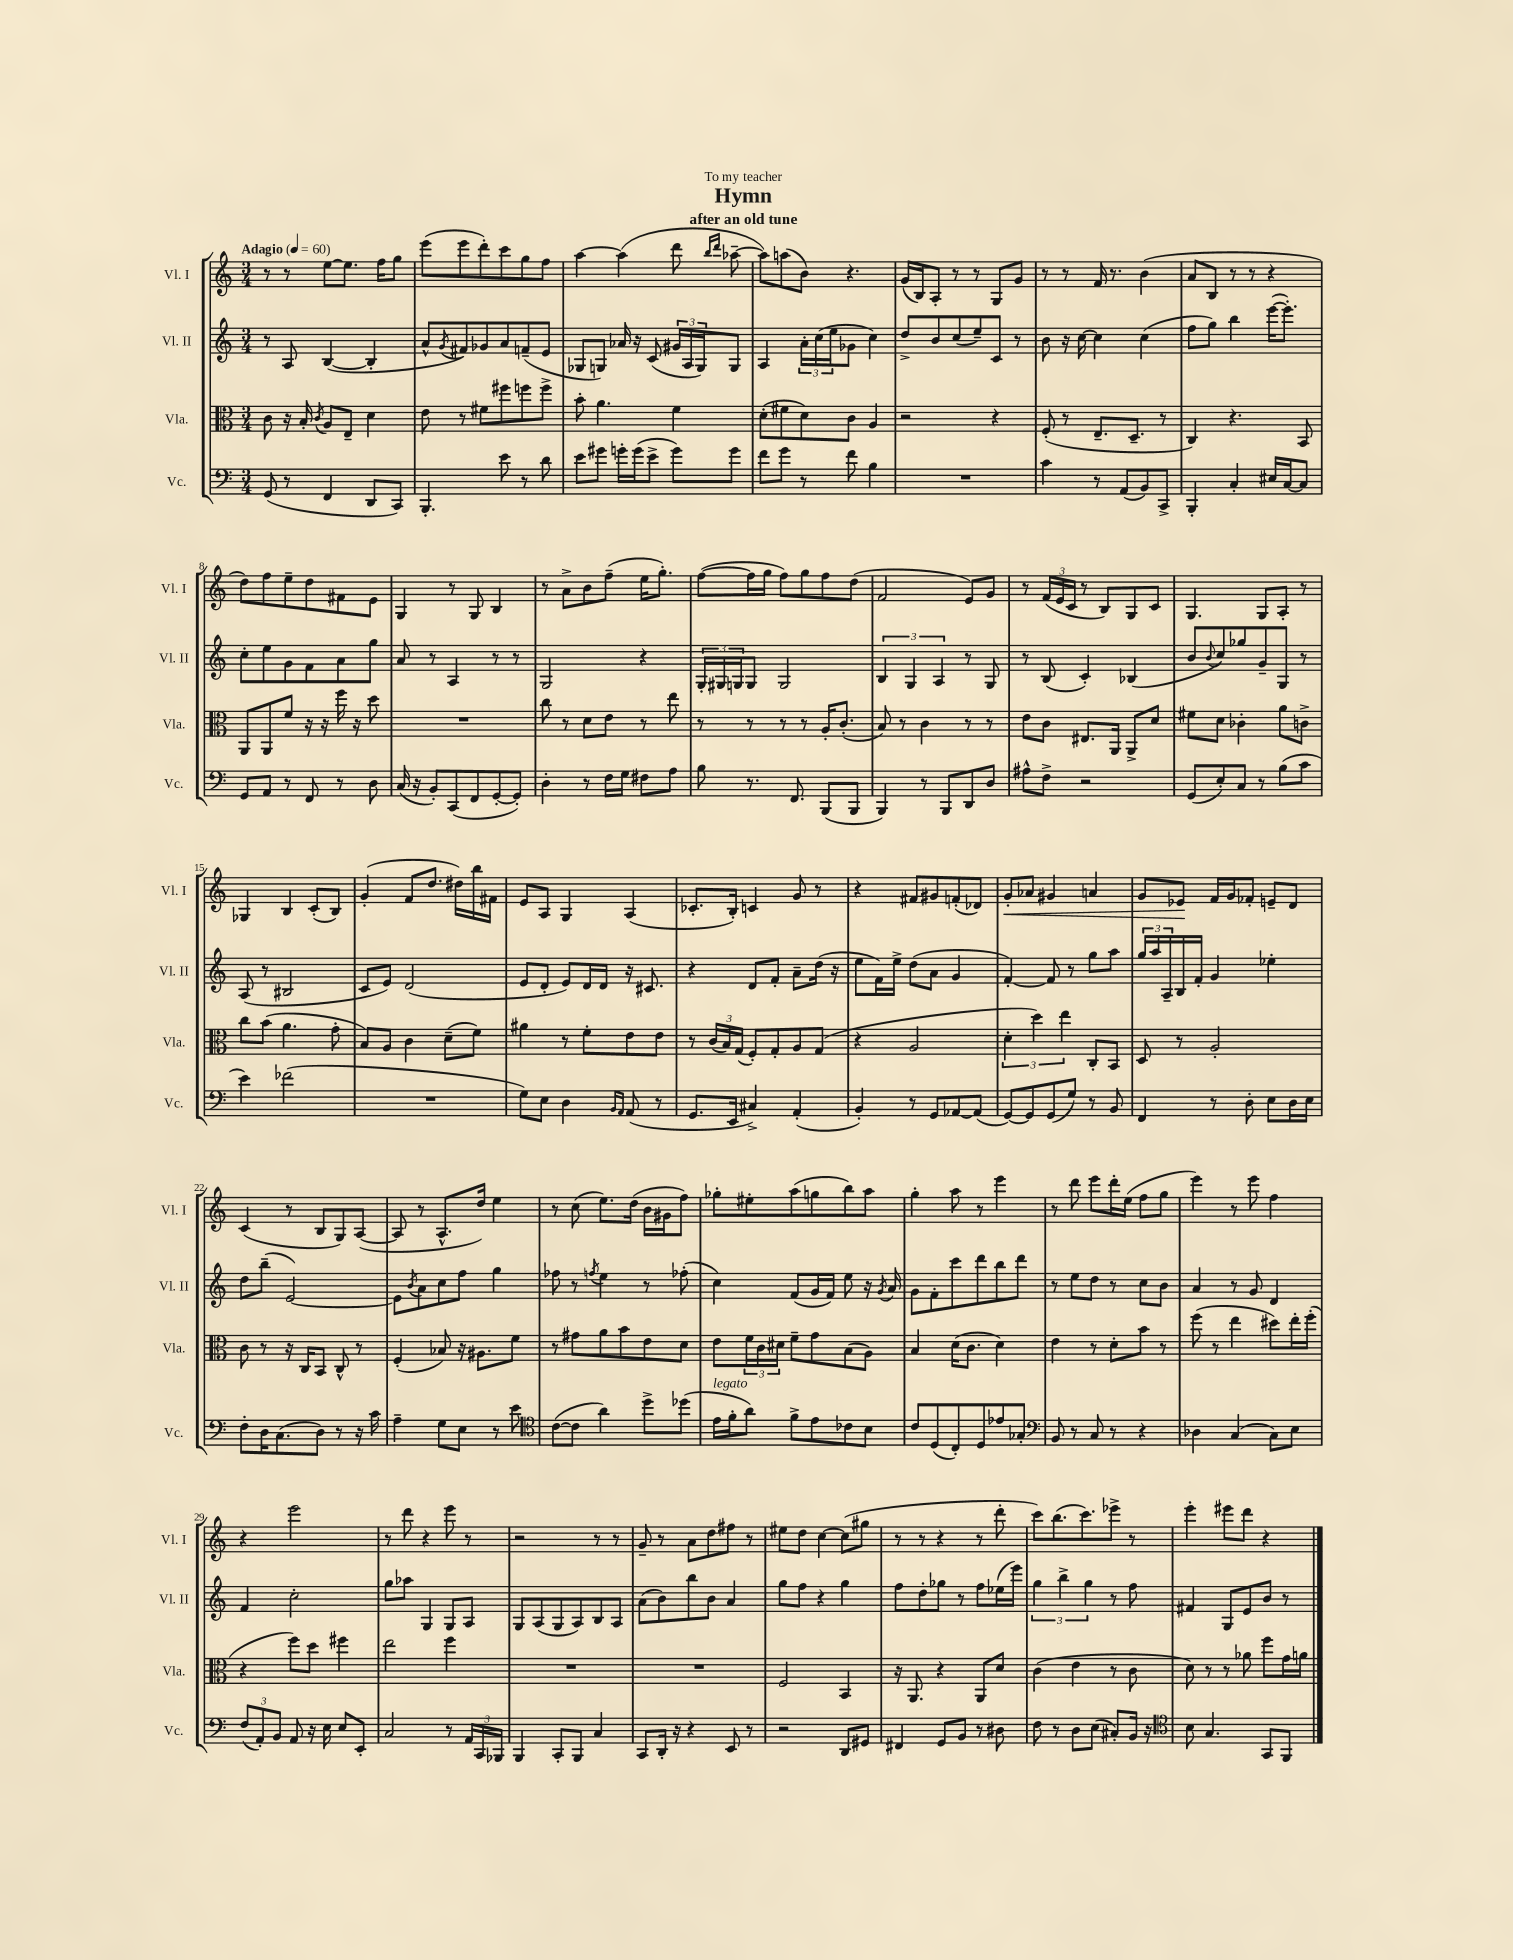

**kern	**kern	**kern	**kern
*staff4	*staff3	*staff2	*staff1
*clefF4	*clefC3	*clefG2	*clefG2
*k[]	*k[]	*k[]	*k[]
*M3/4	*M3/4	*M3/4	*M3/4
*MM60	*MM60	*MM60	*MM60
(8GG	8c	8r	8r
8r	16r	8A	8r
.	16B'	.	.
.	8qc	.	.
4FF	8A	([4B	[8ee
.	8E~	.	8.ee]
8DD	4d	4B']	.
.	.	.	16ff
8CC)	.	.	8gg
=	=	=	=
4.BBB'	8e	8a^^	(8eee
.	.	8qg	.
.	8r	8f#)	8eee
.	8f#	8g-	8ddd')
8e	8ff#	8a	8ccc
8r	8ff	(8f~	8gg
8d	8ff^	8e	8ff
=	=	=	=
8e	8b'	8G-	[4aa
8g#	4.a	8G)	.
16g'	.	16a-	(4aa]
(16g	.	16r	.
8e^	.	(8c	.
8g)	4f	24g#	8ddd
.	.	24A	.
.	.	24G)	.
.	.	.	16qqbb
.	.	.	16qqddd
8g	.	8G	[8aa-~
=	=	=	=
8f	(8d'	4A	8aa-])
8g	8f#	.	(8aa
8r	8d)	24a'	8b)
.	.	(24cc	.
.	.	24ee	.
8f	8c	8g-	4.r
4B	4A	4cc)	.
=	=	=	=
2.r	2r	8dd^	(16g
.	.	.	16B)
.	.	8b	8A'
.	.	(8cc	8r
.	.	8ee~)	8r
.	4r	8c	8G
.	.	8r	8g
=	=	=	=
4c	(8F'	8b	8r
.	8r	16r	8r
.	.	[16cc	.
8r	8.E~	4cc]	16f
.	.	.	8.r
(8AA	.	.	.
.	8.D~	.	.
8BB)	.	(4cc	(4b
8CC^	8r	.	.
=	=	=	=
4BBB'	4C)	8ff	8a
.	.	8gg)	8B
4C'	4.r	4bb	8r
.	.	.	8r
16E#	.	([16eee	4r
[16C	.	8.eee'])	.
8C]	8BB	.	.
=	=	=	=
8GG	8AA	8cc'	8dd)
8AA	8AA	8ee	8ff
8r	8f	8g	8ee~
8FF	16r	8f	8dd
.	16r	.	.
8r	16ff	8a	8f#
.	16r	.	.
8D	8dd	8gg	8e
=	=	=	=
(16C	2.r	8a	4G
16r	.	.	.
8BB')	.	8r	.
(8CC	.	4A	8r
8FF	.	.	8G
[8GG'	.	8r	4B
8GG'])	.	8r	.
=	=	=	=
4D'	8cc	2G	8r
.	8r	.	8a^
8r	8d	.	8b
16F	8e	.	(8ff~
16G	.	.	.
8F#	8r	4r	16ee
.	.	.	8.gg')
8A	8ee	.	.
=	=	=	=
8B	8r	24G'	([8ff
.	.	24G#	.
.	.	24G	.
8.r	8r	8G	16ff]
.	.	.	16gg
.	8r	2G	8ff)
8.FF	.	.	.
.	8r	.	8gg
(8BBB	16A'	.	8ff
.	(8.c'	.	.
8BBB	.	.	(8dd
=	=	=	=
4BBB)	8B)	6B	2f
.	8r	.	.
.	.	6G	.
8r	4c	.	.
.	.	6A	.
8BBB	.	.	.
8DD	8r	8r	8e)
8D	8r	8G	8g
=	=	=	=
8A#^^	8e	8r	8r
8F^	8c	(8B	(24f
.	.	.	24e
.	.	.	24c
2r	8.E#	4c')	8r
.	.	.	8B)
.	16AA	.	.
.	8AA^	(4B-	8G
.	8d	.	8c
=	=	=	=
(8GG	8f#	8b	4.G
.	.	8qqb	.
8E')	8d	8cc)	.
8C	4c-'	8gg-	.
8r	.	8g~	8G
(8B	8a	8G	8A'
8c	8c^	8r	8r
=	=	=	=
4e)	8cc	(8A	4G-
.	(8b	8r	.
(2f-	4.a	2B#	4B
.	.	.	(8c'
.	8g'	.	8B)
=	=	=	=
2.r	8B)	8c	(4g'
.	8A	8e)	.
.	4c	(2d	8f
.	.	.	8.dd
.	(8d~	.	.
.	.	.	16dd#)
.	8f)	.	16bb
.	.	.	16f#
=	=	=	=
8G)	4a#	8e	8e
8E	.	8d'	8A
4D	8r	8e)	4G
.	8f'	16d	.
.	.	16d	.
16qqBB	.	.	.
16qqAA	.	.	.
(8AA	8e	16r	(4A
.	.	8.c#	.
8r	8e	.	.
=	=	=	=
8.GG	8r	4r	8.c-'
.	(24c	.	.
.	24B)	.	.
16EE	.	.	16B')
.	(24G	.	.
4C#^)	8F')	8d	4c
.	8G'	8f'	.
(4AA'	8A	8a~	8g
.	(8G	(16dd	8r
.	.	16r	.
=	=	=	=
4BB')	4r	8ee	4r
.	.	16f)	.
.	.	16ee^	.
8r	2A	(8dd	8f#
8GG	.	8a	8g#
[8AA-	.	4g	(8f'
(8AA-]	.	.	8d-)
=	=	=	=
[8GG)	6d'	[4f')	8g'
8GG]	.	.	8a-
.	6dd)	.	.
(8GG	.	8f]	4g#
.	6ee	.	.
8G)	.	8r	.
8r	8C'	8gg	4a
8BB	8BB	8aa	.
=	=	=	=
4FF	8D	24gg	8g
.	.	24aa	.
.	.	24A~	.
.	8r	16B	8e-
.	.	16f'	.
8r	2A'	4g	16f
.	.	.	16g
8D'	.	.	8f-'
8E	.	4ee-'	8e~
16D	.	.	8d
16E	.	.	.
=	=	=	=
8F'	8c	8dd	(4c
16D	8r	(8bb~	.
(8.C	.	.	.
.	16r	[2e)	8r
.	16C	.	.
8D)	8BB	.	8B
8r	8C^^	.	8G)
16r	8r	.	([8A
16c	.	.	.
=	=	=	=
4A~	(4F'	8e]	8A]
.	.	8qb	.
.	.	8a	8r
8G	8B-)	8cc	8.A^^
8E	16r	8ff	.
.	8.A#	.	16dd)
8r	.	4gg	4ee
8e	8f	.	.
=	=	=	=
*clefC4	*	*	*
([8c	8r	8ff-	8r
8c]	8g#	8r	(8cc
.	.	8qff	.
4a)	8a	4ee	8.ee)
.	8b	.	.
.	.	.	(16dd
8dd^	8e	8r	16b
.	.	.	16g#
(8dd-	8d	(8ff-'	8ff)
=	=	=	=
16e	8e	4cc)	8gg-'
16f'	.	.	.
8a)	24f	.	8ee#'
.	24c	.	.
.	24d#	.	.
8f^	8f~	(8f	(8aa
8e	8g	16g	8gg
.	.	16f)	.
8c-	(8B	8ee	8bb)
8B	8A)	16r	8aa
.	.	8qg	.
.	.	16a	.
=	=	=	=
8c	4B	8g	4gg'
(8D	.	8f'	.
8C')	(16d	8ccc	8aa
.	8.c	.	.
8D	.	8ddd	8r
8e-	4d)	8bb	4eee
8G-'	.	8ddd	.
=	=	=	=
*clefF4	*	*	*
8BB	4e	8r	8r
8r	.	8ee	8ddd
8C	8r	8dd	8eee
8r	8d'	8r	16ddd'
.	.	.	(16ee
4r	8b	8cc	8ff
.	8r	8b	8gg
=	=	=	=
4D-	(8ff	4a	4eee)
.	8r	.	.
(4C	4ee	8r	8r
.	.	8g	8eee
8C)	8dd#)	4d	4ff
8E	16ee'	.	.
.	(16ff'	.	.
=	=	=	=
(12F	4r	4f	4r
12AA')	.	.	.
12BB	.	.	.
8AA	8ff)	2cc'	2eee
16r	8dd	.	.
16E	.	.	.
8E	4ff#	.	.
8EE'	.	.	.
=	=	=	=
2C	2ee	8gg	8r
.	.	8aa-	8ddd
.	.	4G	4r
8r	4ff	8G	8eee
24AA	.	8A	8r
24CC	.	.	.
24BBB-	.	.	.
=	=	=	=
4BBB	2.r	8G	2r
.	.	(8A	.
8CC'	.	8G	.
8BBB	.	8A)	.
4C	.	8B	8r
.	.	8A	8r
=	=	=	=
8CC	2.r	(8a	8g~
16DD'	.	8b)	8r
16r	.	.	.
4r	.	8bb	8a
.	.	8b	8dd
8EE	.	4a	8ff#
8r	.	.	8r
=	=	=	=
2r	2F	8gg	8ee#
.	.	8ff	8dd
.	.	4r	[4cc
8DD	4BB	4gg	(8cc]
8GG#	.	.	8gg#
=	=	=	=
4FF#	16r	8ff	8r
.	8.AA	.	.
.	.	8dd'	8r
8GG	4r	8gg-	4r
8BB	.	8r	.
8r	8AA	8ff	8r
8D#	8d	(16ee-	8ddd'
.	.	16eee)	.
=	=	=	=
8F	(4c	6gg	8ccc)
8r	.	.	(8.bb
.	.	6bb^	.
8D	4e	.	.
.	.	.	8.ccc)
.	.	6gg	.
(8E	.	.	.
8C#')	8r	8r	8eee-^
16BB	8c	8ff	8r
16r	.	.	.
=	=	=	=
*clefC4	*	*	*
8B	8d)	4f#	4eee'
4.G	8r	.	.
.	8r	8G	8eee#
.	8a-	8e	8ddd
8GG	8ff	8b	4r
8FF	16g	8r	.
.	16a	.	.
==	==	==	==
*-	*-	*-	*-
